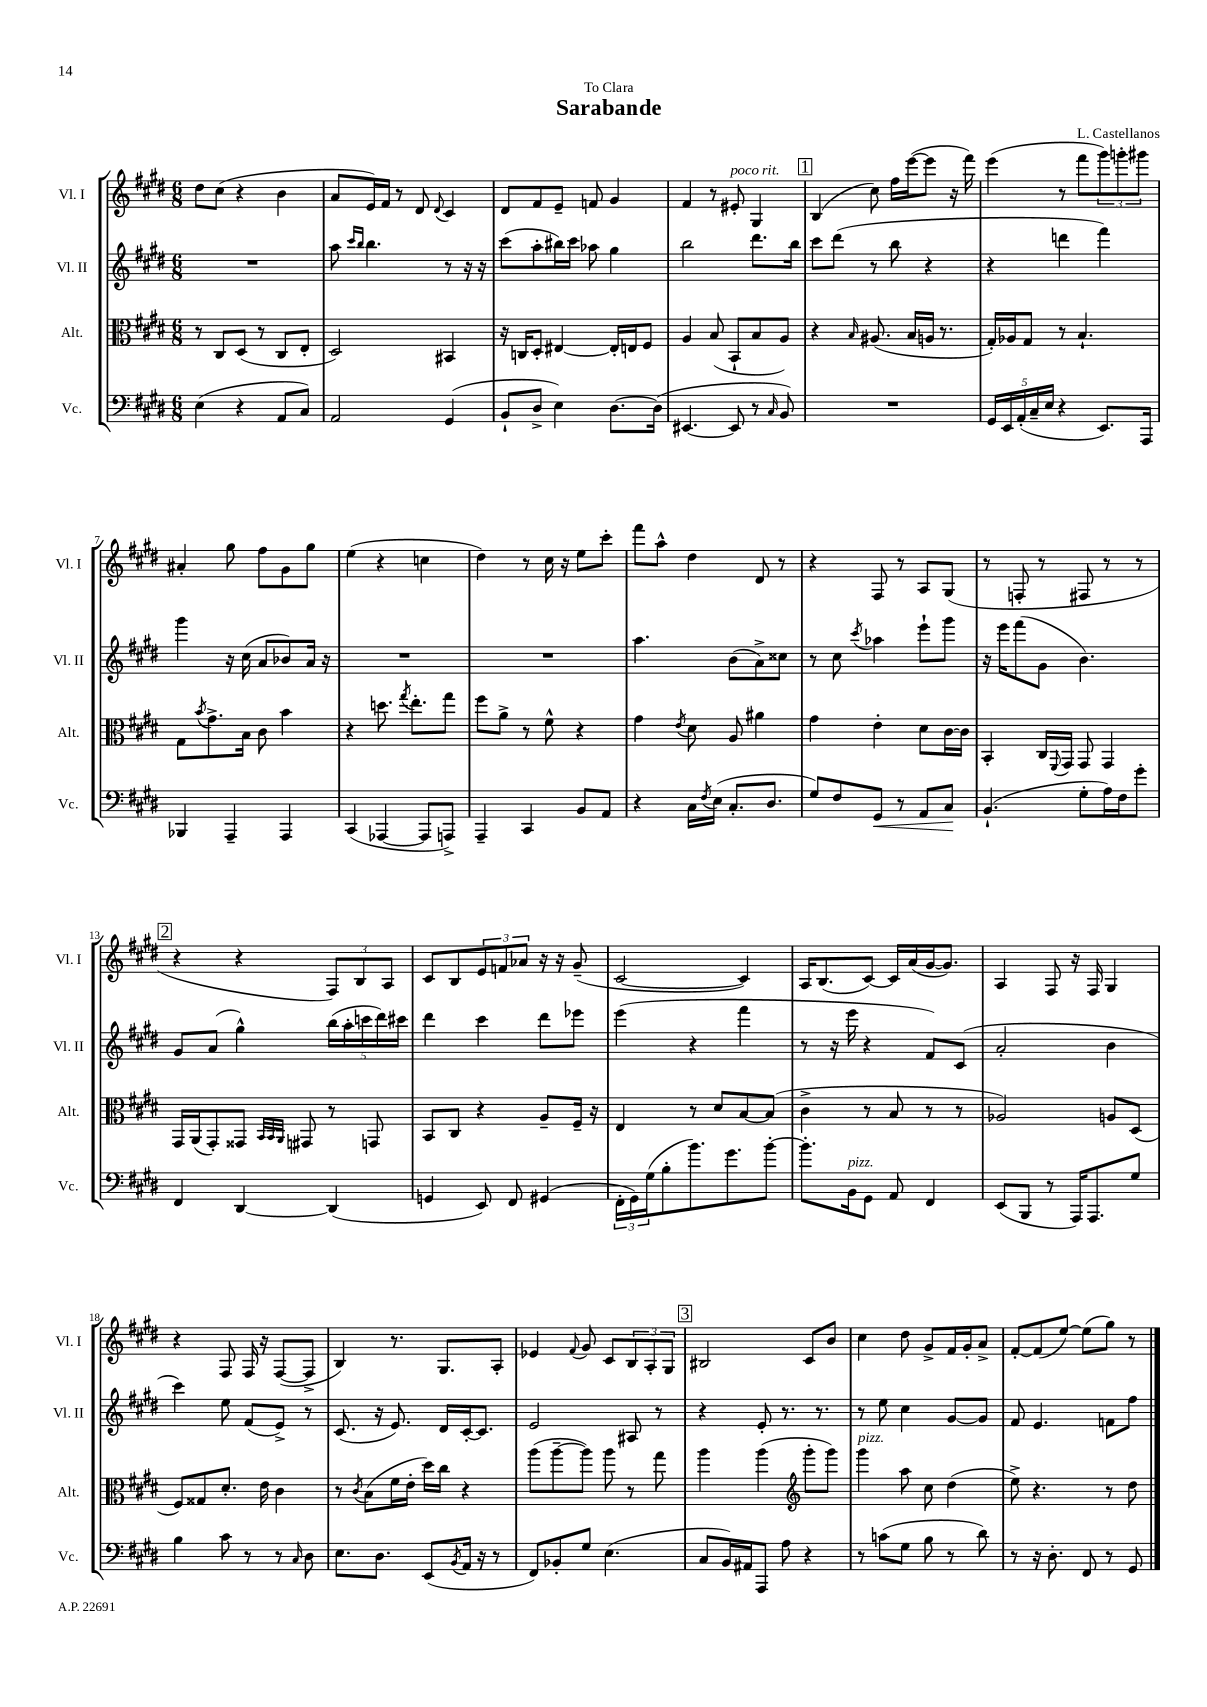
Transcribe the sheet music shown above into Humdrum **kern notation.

**kern	**kern	**kern	**kern
*staff4	*staff3	*staff2	*staff1
*clefF4	*clefC3	*clefG2	*clefG2
*k[f#c#g#d#]	*k[f#c#g#d#]	*k[f#c#g#d#]	*k[f#c#g#d#]
*M6/8	*M6/8	*M6/8	*M6/8
(4E\	8r	2.r	8dd#\L
.	8C#/L	.	(8cc#\J
4r	(8D#/J	.	4r
.	8r	.	.
8AA/L	8C#/L	.	4b\
8C#/J)	8E'/J	.	.
=	=	=	=
2AA/	2D#/)	8aa\	8a/L
.	.	16qqccc#/LL	.
.	.	16qqbb/JJ	.
.	.	4.bb\	16e/L)
.	.	.	16f#/JJ
.	.	.	8r
.	.	.	8d#/
.	.	.	8qqd#/
(4GG#/	4BB#/	8r	4c#/
.	.	16r	.
.	.	16r	.
=	=	=	=
8BB`/L	16r	(8ccc#\L	8d#/L
.	16C/LK	.	.
8D#^/J	8D#'/J	8aa'\	8f#/
4E\)	[4E#/	16bb#\L)	8e~/J
.	.	16ccc#\JJ	.
.	.	8aa-\	8f/
[8.D#\L	16E#'/]LL	4gg#\	4g#/
.	16E/J	.	.
.	8F#/J	.	.
(16D#\]Jk	.	.	.
=	=	=	=
[4.EE#/	4A/	2bb\	4f#/
.	(8B/	.	8r
8EE#/]	8BB`/L	.	8e#'/
8r	8B/	8.ddd#\L	4G#/
16qqC#/	.	.	.
8BB/)	8A/J)	.	.
.	.	16bb\Jk	.
=	=	=	=
2.r	4r	8ccc#\L	(4B/
.	.	(8ddd#\J	.
.	16qqB/	.	.
.	(8.A#/	8r	8cc#\)
.	.	8bb\	16ff#\LL
.	16B/LL	.	([16eee\J
.	16A/JJ	4r	8eee\]J
.	8.r	.	.
.	.	.	16r
.	.	.	16fff#\)
=	=	=	=
20GG#/LL	16G#'/LL)	4r	(4eee\
20EE/	.	.	.
.	16A-/J	.	.
(20AA'/	.	.	.
.	8G#/J	.	.
20C#~/	.	.	.
20E/JJ	.	.	.
4r	8r	4ddd\	8r
.	4.B`/	.	8fff#\L
8.EE/L)	.	4fff#\)	12ggg#\)
.	.	.	12ggg'\
.	.	.	12ggg#\J
16AAA/Jk	.	.	.
=	=	=	=
4BBB-/	8G#\L	4ggg#\	4a#'/
.	8qb/	.	.
.	8.g#^\	.	.
4AAA~/	.	16r	8gg#\
.	16B\Jk	(16cc#\	.
.	8c#\	8a/L	8ff#\L
4AAA/	4b\	8b-/)	8g#\
.	.	16a/Jk	8gg#\J
.	.	16r	.
=	=	=	=
(4CC#/	4r	2.r	(4ee\
[4AAA-/	8.dd\	.	4r
.	8qgg#/	.	.
.	8.ee'\L	.	.
8AAA-/]L	.	.	4cc\
8AAA^/J)	8gg#\J	.	.
=	=	=	=
4AAA~/	8ff#\L	2.r	4dd#\)
.	8a^\J	.	.
4CC#/	8r	.	8r
.	8f#^^\	.	16cc#\
.	.	.	16r
8BB/L	4r	.	8ee\L
8AA/J	.	.	8ccc#'\J
=	=	=	=
4r	4g#\	4.aa\	8fff#\L
.	.	.	8aa^^\J
.	8qe/	.	.
16C#\LL	8d#\	.	4dd#\
8qF#/	.	.	.
(16E\JJ	.	.	.
8.C#'/L	8A/	(8b\L	.
.	4a#\	8a^\)	8d#/
8.D#/J	.	.	.
.	.	8cc##\J	8r
=	=	=	=
8G#/L)	4g#\	8r	4r
8F#/	.	8cc#\	.
.	.	8qccc#/	.
8GG#/J	4e'\	4aa-\	8F#/
8r	.	.	8r
8AA/L	8d#\L	8eee`\L	8A/L
8C#/J	[16c#\L	8ggg#\J	(8G#/J
.	16c#\]JJ	.	.
=	=	=	=
(4.BB`/	4BB'/	16r	8r
.	.	16eee\LK	.
.	.	(8fff#\	8F'/
.	16C#/LL	8g#\J	8r
.	8qqFF#/	.	.
.	16GG#/JJ	.	.
8G#'\L	8GG#/	4.b\)	8F#/
16A\L)	4GG#/	.	8r
16F#\J	.	.	.
8g#'\J	.	.	8r
=	=	=	=
4FF#/	16GG#/LL	8g#/L	4r
.	(16AA/J	.	.
.	8GG#'/)	(8a/J	.
[4DD#/	8GG##/J	4gg#^^\)	4r
.	32qqBB/LLL	.	.
.	32qqBB/	.	.
.	32qqAA/JJJ	.	.
.	8GG#/	.	.
(4DD#/]	8r	(20bb\LL	12F#/L)
.	.	20aa'\	.
.	.	.	12B/
.	.	20ccc\	.
.	8GG/	.	.
.	.	20ddd#\)	.
.	.	.	12A/J
.	.	20ccc#\JJ	.
=	=	=	=
4GG/	8BB/L	4ddd#\	8c#/L
.	8C#/J	.	8B/
8EE/)	4r	4ccc#\	12e/
.	.	.	12f/
8FF#/	.	.	.
.	.	.	12a-/J
(4GG#/	8A~/L	8ddd#\L	16r
.	.	.	16r
.	16F#~/Jk	8eee-\J	(8g#~/
.	16r	.	.
=	=	=	=
24FF#'\LL	4E/	(4eee\	[2c#/
24GG#\)	.	.	.
(24G#\J	.	.	.
8B'\	.	.	.
8.b\)	8r	4r	.
.	8d#/L	.	.
8.g#\	.	.	.
.	[8B/	4fff#\	4c#/])
[8b'\J	(8B/]J	.	.
=	=	=	=
8.b'\]L	4c#^\	8r	16A/LK
.	.	.	(8.B/
.	.	16r	.
16BB\k	.	16eee\	.
8GG#\J	8r	4r	[8c#/J)
8AA/	8B/	.	16c#/]LL
.	.	.	(16a/
4FF#/	8r	8f#/L)	[16g#/J
.	.	.	8.g#/]J)
.	8r	(8c#/J	.
=	=	=	=
(8EE/L	2A-/)	2a'/	4A/
8BBB/J	.	.	.
8r	.	.	8F#/
16AAA/LK)	.	.	16r
8.AAA/	.	.	16F#/
.	8A/L	4b\	4G#/
8G#/J	(8D#/J	.	.
=	=	=	=
4B\	8F#/L)	4ccc#\)	4r
.	8G##/	.	.
8c#\	8.d#'/J	8ee\	8F#/
8r	.	(8f#/L	16F#/
.	16e\	.	16r
8r	4c#\	8e^/J)	([8F#/L
16qqC#/	.	.	.
8D#\	.	8r	8F#^/]J
=	=	=	=
8.E\L	8r	(8.c#/	4B/)
.	8qc#/	.	.
.	(8B\L	.	.
8.D#\J	.	16r	.
.	16f#\L	8.e/)	8.r
.	16e'\JJ	.	.
(8EE/L	16dd#\LL)	.	.
.	16cc#\JJ	16d#/LL	8.G#/L
8qBB/	.	.	.
16AA/Jk	4r	[16c#'/J	.
16r	.	8.c#/]J	.
8r	.	.	8A'/J
=	=	=	=
8FF#/L)	(8aa\L	2e/	4e-/
8BB-'/	[8aa~\	.	.
.	.	.	8qqf#/
8G#/J	8aa\]J)	.	8g#/
(4.E\	8aa\	.	8c#/L
.	8r	8A#/	12B/
.	.	.	12A'/
.	8gg#\	8r	.
.	.	.	12G#/J
=	=	=	=
8C#/L	4aa\	4r	2B#/
16BB/L)	.	.	.
16AA#/J	.	.	.
8AAA/J	(4aa\	8e'/	.
8A\	.	8.r	.
*	*clefG2	*	*
4r	8ggg#'\L	.	8c#/L
.	.	8.r	.
.	8ggg#\J)	.	8b/J
=	=	=	=
8r	4ggg#\	8r	4cc#\
(8c\L	.	8ee\	.
8G#\J	8aa\	4cc#\	8dd#\
8B\	8cc#\	.	8g#^/L
8r	(4dd#\	[8g#/L	16f#/L
.	.	.	16g#'/J
8d#\)	.	8g#/]J	8a^/J
=	=	=	=
8r	8ee^\)	8f#/	[8f#'/L
16r	4.r	4.e/	(8f#/]
8.D#'\	.	.	.
.	.	.	[8ee/J)
8FF#/	.	.	(8ee\]L
8r	8r	8f\L	8gg#\J)
8GG#/	8dd#\	8ff#\J	8r
==	==	==	==
*-	*-	*-	*-
